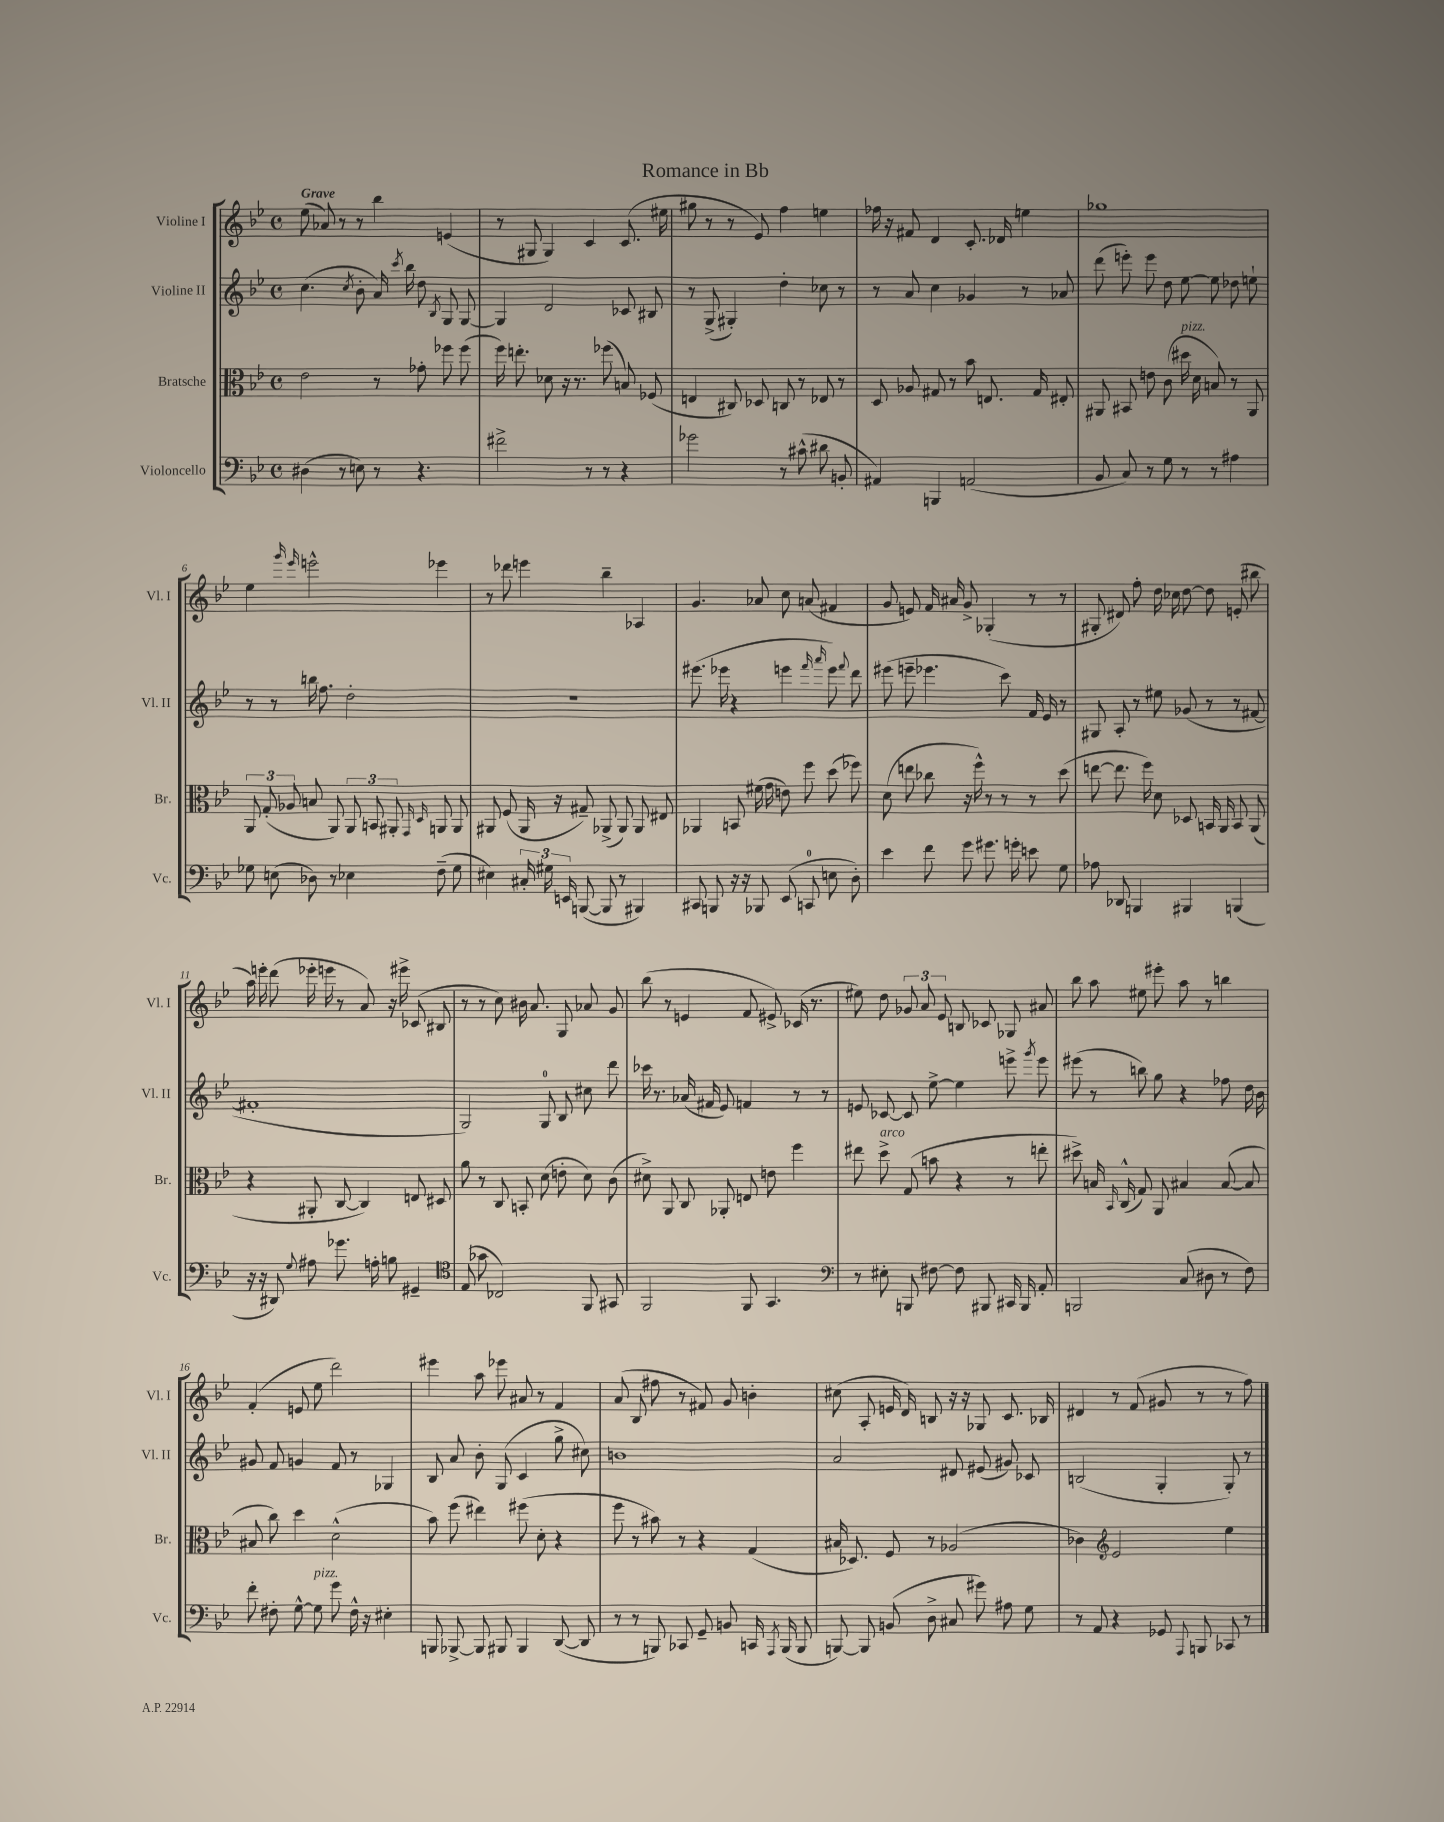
\header { title = "Romance in Bb" }
<<
\new StaffGroup <<
\new Staff = "s0" \with { instrumentName = "Violine I" shortInstrumentName = "Vl. I" } {
    \clef treble \key bes \major \defaultTimeSignature \time 4/4 \tempo "Grave"
    \autoBeamOff ees''8( aes'8) r8 r8 bes''4 e'4( |
    r8 gis8 gis4) c'4 c'8.( eis''16 |
    gis''8 r8 r8 ees'8) f''4 e''4 |
    fes''16 r16 fis'8 d'4 c'8.-. des'16 e''4 |
    ges''1 |
    ees''4 \grace { g'''16 ees'''16 } e'''2-^ ees'''4 |
    r8 des'''8 e'''4 bes''4-- aes4 |
    g'4. aes'8 c''8 a'8( fis'4 |
    g'8 e'8) f'16 ais'16 g'8-> ges4-.( r8 r8 |
    gis8-. dis'8) f''8-. d''16 ces''16 d''8~ d''8 e'8-.( bis''8 |
    a''16) e'''16-. d'''8( ees'''16-. e'''16 r8 a'8) r16 eis'''16-> ces'8( bis8 |
    r8 r8 c''8) bis'16 a'8. g8 aes'8 g'8 |
    bes''8( r8 e'4 f'8 eis'8->) ces'16( r8. |
    eis''8) d''8 \tuplet 3/2 { ges'8 a'8 ees'8 } b8 ces'8 ges8 ais'8 |
    bes''8 a''8 eis''8 eis'''8-. a''8 r8 b''4 |
    f'4-.( e'8 ees''8 d'''2) |
    eis'''4 a''8 ees'''8 ais'8 r8 f'4 |
    a'8( bes8 fis''8 r8 fis'8) g'8 b'4-. |
    cis''8( a8-. e'16 d'16) b8 r16 r16 ges8 c'8. bes16 |
    dis'4 r8 f'8( gis'8 r8 r8 f''8) \bar "|." |
}
\new Staff = "s1" \with { instrumentName = "Violine II" shortInstrumentName = "Vl. II" } {
    \clef treble \key bes \major \defaultTimeSignature \time 4/4
    \autoBeamOff c''4.( \acciaccatura { c''8 } bes'8-. a'16) \acciaccatura { c'''8 } bes''16 d''8 \acciaccatura { bes8 } g8 g8~ |
    g4 d'2 ces'8 bis8 |
    r8 g8->( gis4-.) d''4-. ces''8 r8 |
    r8 a'8 c''4 ges'4 r8 aes'8 |
    d'''8( e'''8-.) e'''8 d''8 ees''8~ ees''8 des''8 e''8-! |
    r8 r8 b''16 f''8. d''2-. |
    r1 |
    eis'''8.( ees'''16 r4 e'''4 \grace { f'''16 a'''16 } e'''8) \appoggiatura { f'''8 } d'''8 |
    eis'''8( e'''8-- ees'''4. c'''8) f'16 ees'16 r8 |
    gis8 a8-. r8 eis''8 ges'8( r8 r8 fis'8~ |
    fis'1-. |
    g2) g8-0 bes8 cis''8 d'''8 |
    ces'''16 r8. aes'16( fis'16 ees'8) f'4 r8 r8 |
    e'8 ces'8~ ces'8 ees''8~-> ees''4 e'''8-> \acciaccatura { g'''8 } e'''8 |
    eis'''8( r8 b''8) g''8 r4 fes''8 d''16 bes'16 |
    gis'8 f'8 g'4 f'8 r8 ges4 |
    bes8 a'8 bes'8-. g8( c'4 g''8-> cis''8) |
    b'1 |
    a'2 dis'8 eis'8( gis'8) ces'8 |
    b2( g4-. g8-.) r8 \bar "|." |
}
\new Staff = "s2" \with { instrumentName = "Bratsche" shortInstrumentName = "Br." } {
    \clef alto \key bes \major \defaultTimeSignature \time 4/4
    \autoBeamOff ees'2 r8 ges'8-. fes''8 fes''8( |
    f''16) e''8.-. des'8 r16 r8. fes''8( b8) fes8( |
    e4 cis8) des8 c8 r8 ees8 r8 |
    d8 aes8 gis8 r8 bes'8 e8. gis16 eis8-. |
    ais,8 bis,8 e'8 c'8( dis''16^\markup { \italic "pizz." } d'16 b8) r8 ais,8 |
    \tuplet 3/2 { a,8 g8-.( aes8 } b8 a,8) \tuplet 3/2 { a,8 b,8 ais,8-. } \grace { g,16 d16 } a,8 a,8 |
    ais,8 f8( ais,16 r16 gis8--) aes,8->( aes,8) aes,8 eis8 |
    aes,4 b,8 fis'16( g'16 e'8) f''8 d''8( fes''8) |
    d'8( e''8 ces''8 r16 f''16-^) r8 r8 r8 d''8( |
    e''8~ e''8. f''16) d'8 des8 b,16 a,16 b,8 a,8( |
    r4 ais,8-. c8~ c4) e8 dis8 |
    a'8 r8 c8 b,8-. d'8( e'8-. d'8) c'8( |
    dis'8->) a,8 c8 aes,8-. e8 e'8 f''4 |
    eis''8 d''8->^\markup { \italic "arco" } g8( b'8 r4 r8 e''8-. |
    dis''8->) b16 \grace { bes,16 } c16-^( g8) a,8 bis4 bis8~( bis8 |
    bis8 c''8) d''4 d'2-^( |
    bes'8) f''8( eis''4) fis''8( d'8-. r4 |
    f''8 r8 bis'8) r8 r4 g4( |
    bis16 des8.) f8 r8 aes2( |
    ces'4) \clef treble ees'2 ees''4 \bar "|." |
}
\new Staff = "s3" \with { instrumentName = "Violoncello" shortInstrumentName = "Vc." } {
    \clef bass \key bes \major \defaultTimeSignature \time 4/4
    \autoBeamOff dis4( r8 e8) r8 r4. |
    fis'2-> r8 r8 r4 |
    ges'2 r8 cis'8-^( dis'8 b,8-. |
    ais,4) b,,4 a,2( |
    bes,8 c8) r8 g8 r8 r8 ais4 |
    ges8 e8( des8) r8 ees4 f8--( ges8 |
    eis4) \tuplet 3/2 { cis16-. gis16 e,16 } b,,8~( b,,8 r8 bis,,4) |
    cis,8 b,,8 r16 r16 bes,,8 ees,8( c,8-0 e8 d8-.) |
    ees'4 f'8 g'8 gis'8. g'16-. e'8 g8 |
    aes8 des,8 b,,4 bis,,4 b,,4( |
    r16 r16 dis,8) \appoggiatura { g8 } ais8 ges'8. a16-. b8 gis,4-- |
    \clef tenor ees8( ges'8 ces2) f,8 gis,8 |
    f,2 f,8 g,4. |
    \clef bass r8 eis8-. b,,8 fis8~ fis8 bis,,8 cis,16 bis,,16 a,8-. |
    b,,2 c8( dis8 r8 f8) |
    f'8-. fis8-. g8~-^ g8^\markup { \italic "pizz." } g'8 fis16-^ r16 eis4-. |
    b,,8 bes,,8~-> bes,,8 bis,,8 bis,,4 d,8~( d,8 |
    r8 r8 b,,8) ces,8 g,8-- b,8 c,16 \acciaccatura { a,,8 } b,,16( b,,8 |
    b,,8~) b,,8 b,8( d8-> cis8 gis'8) ais8 g8 |
    r8 a,8 r4 ges,8 \appoggiatura { a,,8 } b,,8 ces,8 r8 \bar "|." |
}
>>
>>
